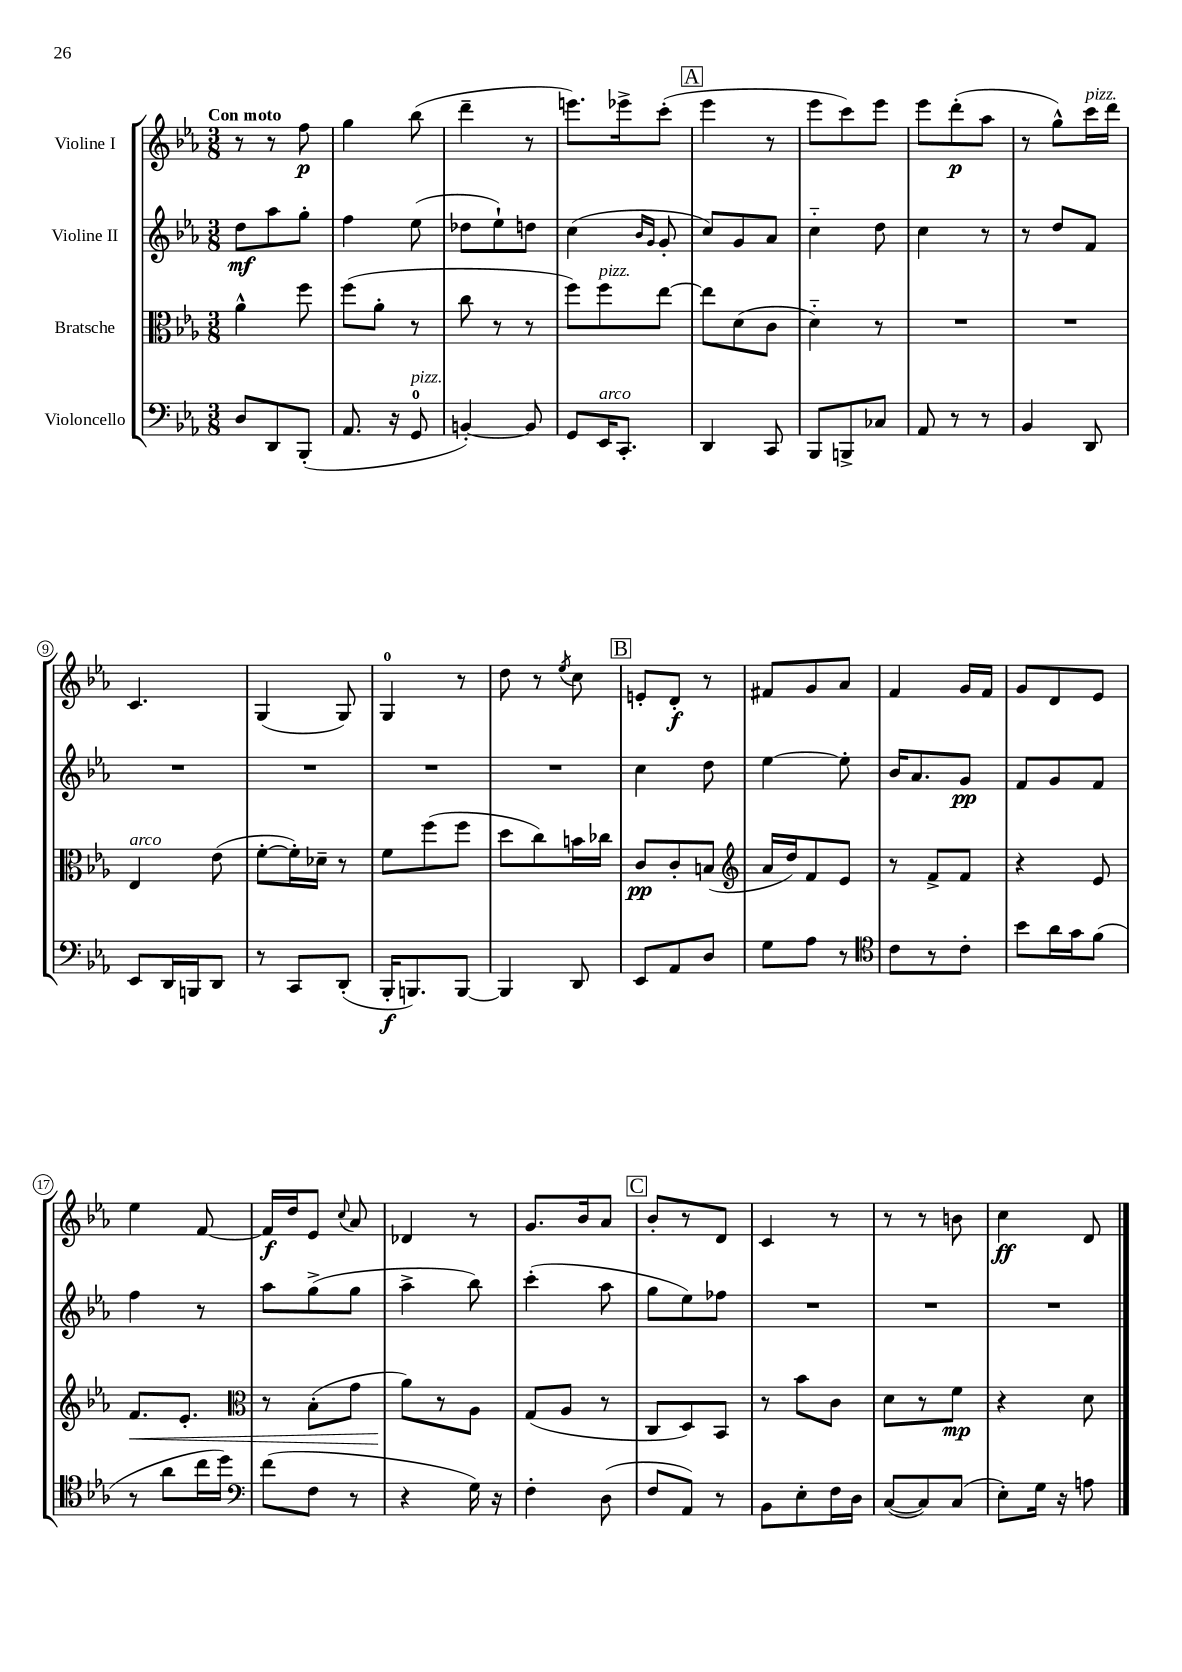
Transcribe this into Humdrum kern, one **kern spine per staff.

**kern	**dynam	**kern	**dynam	**kern	**dynam	**kern	**dynam
*part4	*part4	*part3	*part3	*part2	*part2	*part1	*part1
*staff4	*staff4	*staff3	*staff3	*staff2	*staff2	*staff1	*staff1
*I"Violoncello	*	*I"Bratsche	*	*I"Violine II	*	*I"Violine I	*
*clefF4	*	*clefC3	*	*clefG2	*	*clefG2	*
*k[b-e-a-]	*	*k[b-e-a-]	*	*k[b-e-a-]	*	*k[b-e-a-]	*
*M3/8	*	*M3/8	*	*M3/8	*	*M3/8	*
=1	=1	=1	=1	=1	=1	=1	=1
!	!	!	!	!	!	!LO:TX:a:B:t=Con moto	!
8D/L	.	4a-^^\	.	8dd\L	mf	8r	.
8DD/	.	.	.	8aa-\	.	8r	.
(8BBB-'/J	.	8ff\	.	8gg'\J	.	8ff\	p
=2	=2	=2	=2	=2	=2	=2	=2
8.AA-/	.	(8ff\L	.	4ff\	.	4gg\	.
.	.	8a-'\J	.	.	.	.	.
16r	.	.	.	.	.	.	.
!LO:TX:a:i:t=pizz.	!	!	!	!	!	!	!
8GG/	.	8r	.	(8ee-\	.	(8bb-\	.
=3	=3	=3	=3	=3	=3	=3	=3
[4BBn'/)	.	8cc\	.	8dd-X\L	.	4ddd~\	.
.	.	8r	.	8ee-`\)	.	.	.
8BB/]	.	8r	.	8ddn\J	.	8r	.
=4	=4	=4	=4	=4	=4	=4	=4
8GG/L	.	8ff\L)	.	(4cc\	.	8.eeen\L)	.
!	!	!LO:TX:a:i:t=pizz.	!	!	!	!	!
!LO:TX:a:i:t=arco	!	!	!	!	!	!	!
16EE-/K	.	8ff\	.	.	.	.	.
8.CC'/J	.	.	.	.	.	16eee-X^\k	.
.	.	.	.	16qqb-/LL	.	.	.
.	.	.	.	16qqg/JJ	.	.	.
.	.	[8ee-\J	.	8g'/	.	(8ccc'\J	.
!!LO:REH:place=s1:t=A
=5	=5	=5	=5	=5	=5	=5	=5
4DD/	.	8ee-\L]	.	8cc/L)	.	4eee-\	.
.	.	(8d\	.	8g/	.	.	.
8CC/	.	8c\J	.	8a-/J	.	8r	.
=6	=6	=6	=6	=6	=6	=6	=6
8BBB-/L	.	4d\)	.	4cc\	.	8eee-\L	.
8BBBn^/	.	.	.	.	.	8ccc\)	.
8C-X/J	.	8r	.	8dd\	.	8eee-\J	.
=7	=7	=7	=7	=7	=7	=7	=7
8AA-/	.	4.r	.	4cc\	.	8eee-\L	.
8r	.	.	.	.	.	(8ddd'\	p
8r	.	.	.	8r	.	8aa-\J	.
=8	=8	=8	=8	=8	=8	=8	=8
4BB-/	.	4.r	.	8r	.	8r	.
.	.	.	.	8dd/L	.	8gg^^\L)	.
!	!	!	!	!	!	!LO:TX:a:i:t=pizz.	!
8DD/	.	.	.	8f/J	.	16ccc\L	.
.	.	.	.	.	.	16ddd\JJ	.
!!LO:LB:g=z
=9	=9	=9	=9	=9	=9	=9	=9
!	!	!LO:TX:a:i:t=arco	!	!	!	!	!
8EE-/L	.	4E-/	.	4.r	.	4.c/	.
16DD/L	.	.	.	.	.	.	.
16BBBn/J	.	.	.	.	.	.	.
8DD/J	.	(8e-\	.	.	.	.	.
=10	=10	=10	=10	=10	=10	=10	=10
8r	.	[8f'\L	.	4.r	.	(4G/	.
8CC/L	.	16f'\L])	.	.	.	.	.
.	.	16d-X~\JJ	.	.	.	.	.
(8DD'/J	.	8r	.	.	.	8G/)	.
=11	=11	=11	=11	=11	=11	=11	=11
16BBB-'/KL	f	8f\L	.	4.r	.	4G/	.
8.BBBn/)	.	.	.	.	.	.	.
.	.	(8ff\	.	.	.	.	.
[8BBB/J	.	8ff\J	.	.	.	8r	.
=12	=12	=12	=12	=12	=12	=12	=12
4BBB/]	.	8dd\L	.	4.r	.	8dd\	.
.	.	8cc\)	.	.	.	8r	.
.	.	.	.	.	.	8qee-/	.
8DD/	.	16bn\L	.	.	.	8cc\	.
.	.	16cc-X\JJ	.	.	.	.	.
!!LO:REH:place=s1:t=B
=13	=13	=13	=13	=13	=13	=13	=13
8EE-/L	.	8c/L	pp	4cc\	.	8en'/L	.
8AA-/	.	8c'/	.	.	.	8d'/J	f
8D/J	.	(8Bn/J	.	8dd\	.	8r	.
=14	=14	=14	=14	=14	=14	=14	=14
*	*	*clefG2	*	*	*	*	*
8G\L	.	16a-/LL	.	[4ee-\	.	8f#X/L	.
.	.	16dd/J)	.	.	.	.	.
8A-\J	.	8f/	.	.	.	8g/	.
8r	.	8e-/J	.	8ee-'\]	.	8a-/J	.
=15	=15	=15	=15	=15	=15	=15	=15
*clefC4	*	*	*	*	*	*	*
8c\L	.	8r	.	16b-/KL	.	4f/	.
.	.	.	.	8.a-/	.	.	.
8r	.	8f^/L	.	.	.	.	.
8c'\J	.	8f/J	.	8g/J	pp	16g/LL	.
.	.	.	.	.	.	16f/JJ	.
=16	=16	=16	=16	=16	=16	=16	=16
8b-\L	.	4r	.	8f/L	.	8g/L	.
16a-\L	.	.	.	8g/	.	8d/	.
16g\J	.	.	.	.	.	.	.
(8f\J	.	8e-/	.	8f/J	.	8e-/J	.
!!LO:LB:g=z
=17	=17	=17	=17	=17	=17	=17	=17
!	!	!	!LO:HP:b	!	!	!	!
8r	.	8.f/L	<	4ff\	.	4ee-\	.
8a-\L	.	.	.	.	.	.	.
.	.	8.e-'/J	.	.	.	.	.
16cc\L	.	.	.	8r	.	[8f/	.
16dd\JJ)	.	.	.	.	.	.	.
=18	=18	=18	=18	=18	=18	=18	=18
*clefF4	*	*clefC3	*	*	*	*	*
(8f\L	.	8r	.	8aa-\L	.	16f/LL]	f
.	.	.	.	.	.	16dd/J	.
8F\J	.	(8B-'\L	.	(8gg^\	.	8e-/J	.
.	.	.	.	.	.	8qqcc/	.
8r	.	8g\J	.	8gg\J	.	8a-/	.
=19	=19	=19	=19	=19	=19	=19	=19
4r	.	8a-\L)	.	4aa-^\	.	4d-X/	.
.	.	8r	[	.	.	.	.
16G\)	.	8A-\J	.	8bb-\)	.	8r	.
16r	.	.	.	.	.	.	.
=20	=20	=20	=20	=20	=20	=20	=20
4F'\	.	(8G/L	.	(4ccc'\	.	8.g/L	.
.	.	8A-/J	.	.	.	.	.
.	.	.	.	.	.	16b-/k	.
(8D\	.	8r	.	8aa-\	.	8a-/J	.
!!LO:REH:place=s1:t=C
=21	=21	=21	=21	=21	=21	=21	=21
8F/L	.	8C/L	.	8gg\L	.	8b-'/L	.
8AA-/J)	.	8D/)	.	8ee-\)	.	8r	.
8r	.	8BB-/J	.	8ff-X\J	.	8d/J	.
=22	=22	=22	=22	=22	=22	=22	=22
8BB-\L	.	8r	.	4.r	.	4c/	.
8E-'\	.	8b-\L	.	.	.	.	.
16F\L	.	8c\J	.	.	.	8r	.
16D\JJ	.	.	.	.	.	.	.
=23	=23	=23	=23	=23	=23	=23	=23
([8C/L	.	8d\L	.	4.r	.	8r	.
8C/])	.	8r	.	.	.	8r	.
(8C/J	.	8f\J	mp	.	.	8bn\	.
=24	=24	=24	=24	=24	=24	=24	=24
8E-'\L)	.	4r	.	4.r	.	4cc\	ff
16G\Jk	.	.	.	.	.	.	.
16r	.	.	.	.	.	.	.
8An\	.	8d\	.	.	.	8d/	.
==	==	==	==	==	==	==	==
*-	*-	*-	*-	*-	*-	*-	*-
